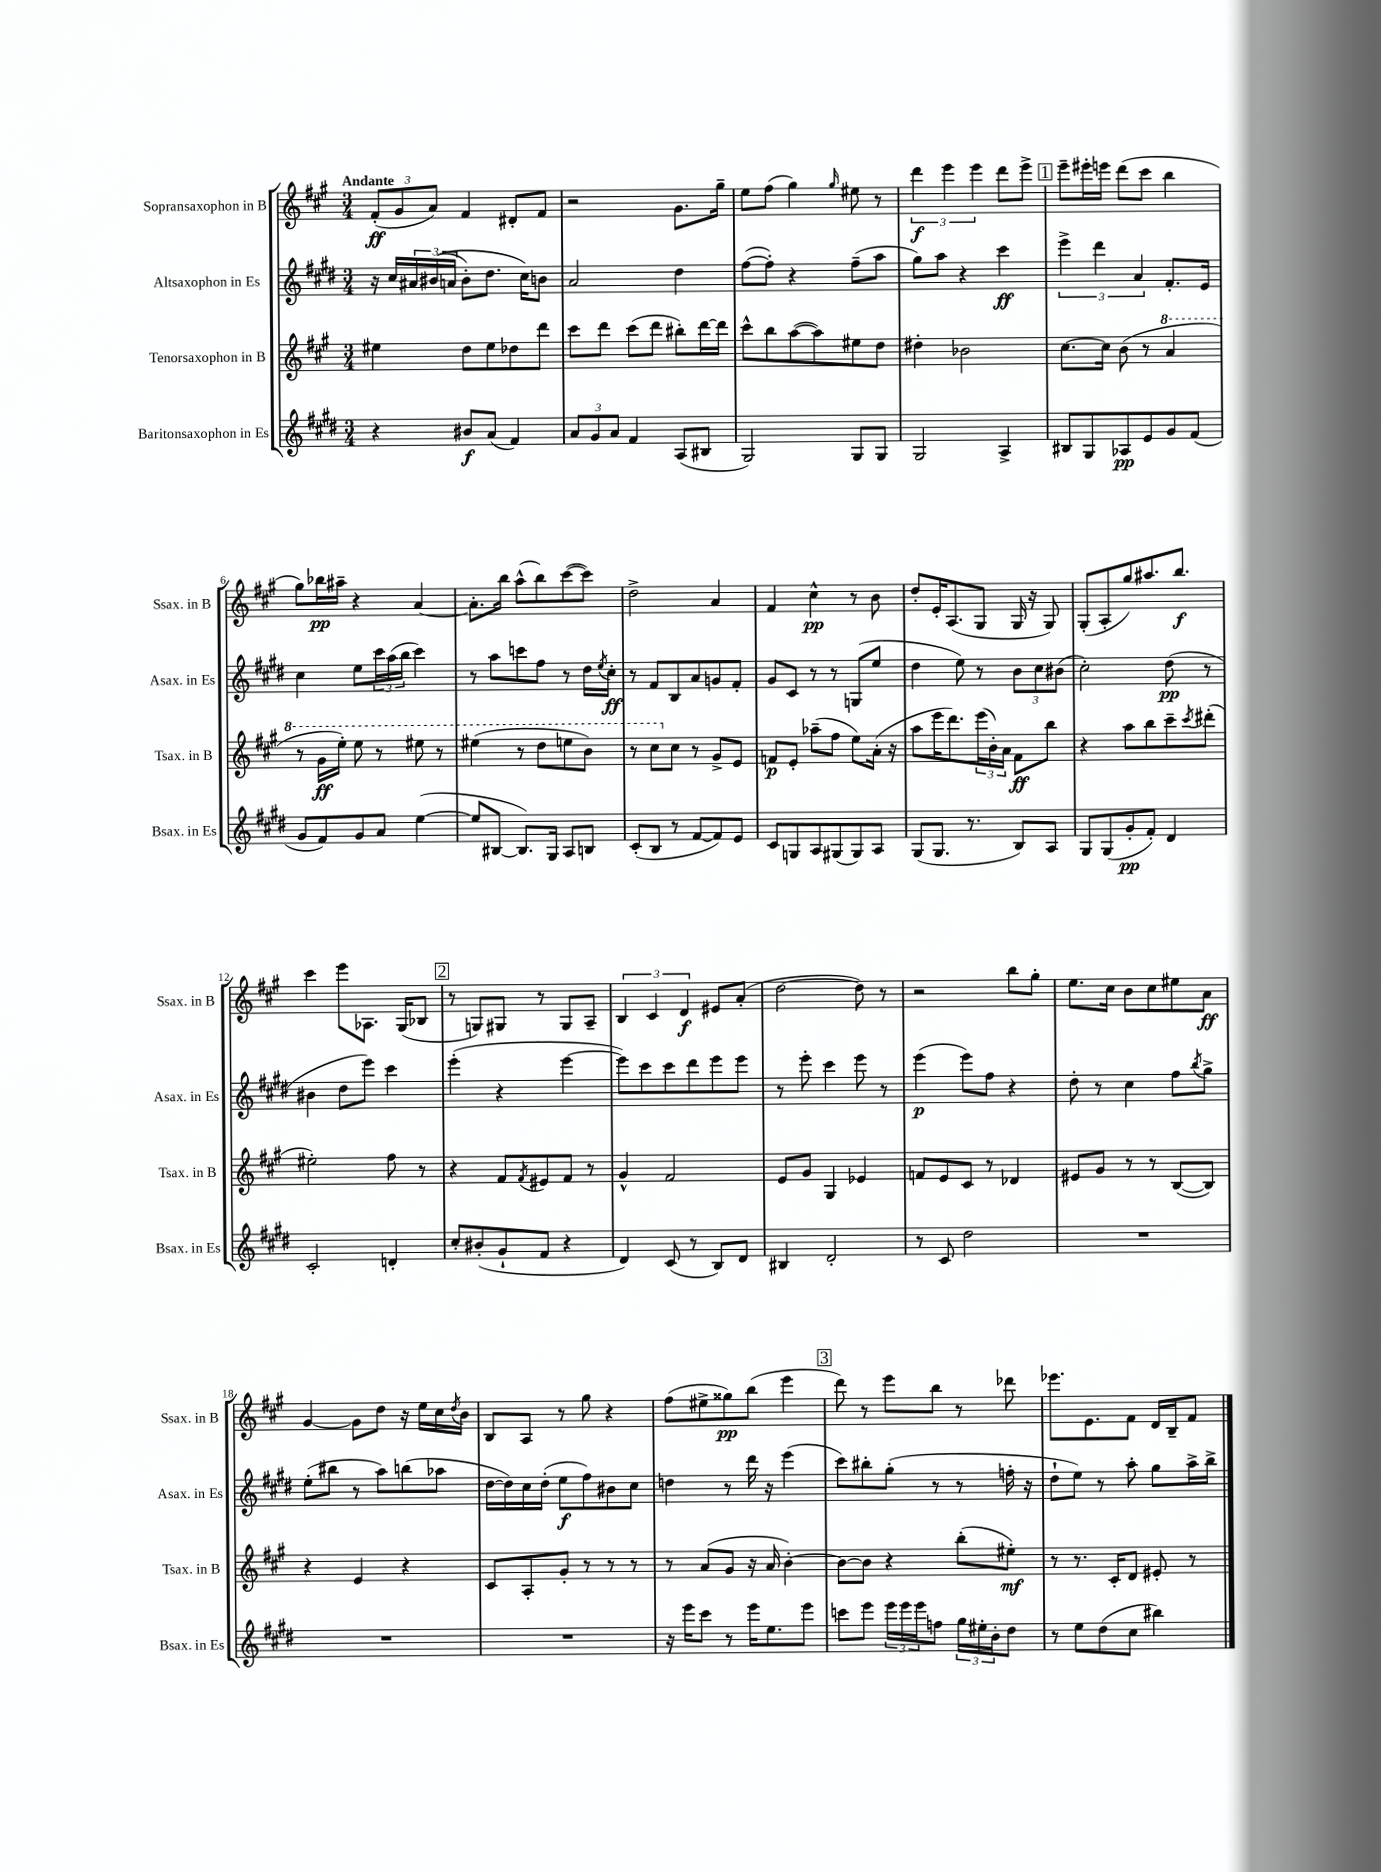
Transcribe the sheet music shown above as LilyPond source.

<<
\new StaffGroup <<
\new Staff = "s0" \with { instrumentName = "Sopransaxophon in B" shortInstrumentName = "Ssax. in B" } {
    \clef treble \key a \major \numericTimeSignature \time 3/4 \tempo "Andante"
    \tuplet 3/2 { fis'8-.\ff( gis'8 a'8) } fis'4 dis'8-. fis'8 |
    r2 gis'8. gis''16-- |
    e''8 fis''8( gis''4) \grace { gis''16 } eis''8 r8 |
    \tuplet 3/2 { d'''4\f e'''4 e'''4 } d'''8 e'''8-> |
    \mark \markup { \box "1" } e'''8-- eis'''16-. e'''16 d'''8( cis'''8 b''4 |
    gis''8) bes''16\pp ais''16-- r4 a'4~ |
    a'8.-. b''16 a''8-^( b''8) cis'''8~( cis'''8) |
    d''2-> a'4 |
    fis'4 cis''4-^\pp r8 b'8 |
    d''8-. e'16-. a8.( gis8 gis16 r16 gis8) |
    gis8-.( a8-. gis''8) ais''8. b''8.\f |
    cis'''4 e'''8 aes8. gis16( bes8 |
    \mark \markup { \box "2" } r8 g8) gis8 r8 gis8 a8-- |
    \tuplet 3/2 { b4 cis'4 d'4\f } eis'8 a'8-.( |
    d''2~ d''8) r8 |
    r2 b''8 gis''8-. |
    e''8. cis''16 b'8 cis''8 eis''8 a'8\ff |
    gis'4~ gis'8 d''8 r16 e''16 cis''16 \acciaccatura { d''8 } b'16 |
    b8 a8 r8 gis''8 r4 |
    fis''8( eis''8-> gisis''8\pp) b''8( e'''4 |
    \mark \markup { \box "3" } d'''8) r8 e'''8 b''8 r8 des'''8 |
    ees'''8. e'8. fis'8 d'16 b16-- fis'8 \bar "|." |
}
\new Staff = "s1" \with { instrumentName = "Altsaxophon in Es" shortInstrumentName = "Asax. in Es" } {
    \clef treble \key e \major \numericTimeSignature \time 3/4
    r16 cis''16 \tuplet 3/2 { ais'16 bis'16(\( a'16 } bis'8-.) dis''8. cis''16\) b'8 |
    a'2 dis''4 |
    fis''8~( fis''8-.) r4 fis''8--( a''8 |
    gis''8) a''8 r4 cis'''4\ff |
    \mark \markup { \box "1" } \tuplet 3/2 { e'''4-> dis'''4 a'4 } fis'8.-. e'16 |
    cis''4 e''8 \tuplet 3/2 { cis'''16 a''16( b''16 } cis'''4) |
    r8 a''8 c'''8 fis''8 r8 dis''16 \acciaccatura { e''8 } cis''16-.\ff |
    r8 fis'8 b8 a'8 g'8 fis'8-. |
    gis'8 cis'8 r8 r8 g8( e''8 |
    dis''4 e''8) r8 \tuplet 3/2 { b'8 cis''8 bis'8( } |
    cis''2-.) dis''8\pp( r8 |
    bis'4 dis''8 e'''8) cis'''4 |
    \mark \markup { \box "2" } e'''4-.( r4 e'''4~ |
    e'''8) cis'''8 cis'''8 dis'''8 e'''8 e'''8 |
    r8 e'''8-. cis'''4 e'''8 r8 |
    e'''4\p( e'''8) fis''8 r4 |
    dis''8-. r8 cis''4 fis''8 \acciaccatura { b''8 } gis''8-> |
    e''8-.( bis''8 r8 a''8) b''8( aes''8 |
    dis''16~ dis''16) cis''16 dis''16-.( e''8\f fis''8) bis'8 cis''8 |
    d''4 r8 dis'''16 r16 e'''4( |
    \mark \markup { \box "3" } cis'''8) bis''8-. gis''8-.( r8 r8 f''16-. r16 |
    dis''8-! e''8) r8 a''8-. gis''8 a''16-> b''16-> \bar "|." |
}
\new Staff = "s2" \with { instrumentName = "Tenorsaxophon in B" shortInstrumentName = "Tsax. in B" } {
    \clef treble \key a \major \numericTimeSignature \time 3/4
    eis''4 d''8 eis''8 des''8 d'''8 |
    cis'''8 d'''8 cis'''8( d'''8 bis''8-.) d'''16~ d'''16 |
    cis'''8-^ b''8 a''8~( a''8) eis''8 d''8 |
    dis''4-. bes'2 |
    \mark \markup { \box "1" } cis''8.~ cis''16 b'8( r8 \ottava #1 a''4 |
    r8 gis''16\ff e'''16-.) e'''8 r8 eis'''8 r8 |
    eis'''4( r8 d'''8 e'''8 b''8) |
    r8 cis'''8 \ottava #0 cis''8 r8 gis'8-> e'8 |
    f'8\p e'8-. aes''8--( fis''8 e''8) a'16-.( r16 |
    a''8 e'''16 d'''8.) \tuplet 3/2 { e'''16( b'16-.) a'16 } fis'8\ff b''8 |
    r4 a''8 b''8 cis'''8-- \acciaccatura { cis'''8 } dis'''8-.( |
    eis''2-.) fis''8 r8 |
    \mark \markup { \box "2" } r4 fis'8 \acciaccatura { fis'8 } eis'8 fis'8 r8 |
    gis'4-^ fis'2 |
    e'8 gis'8 gis4 ees'4 |
    f'8 e'8 cis'8 r8 des'4 |
    eis'8 gis'8 r8 r8 b8~( b8) |
    r4 e'4 r4 |
    cis'8 a8-. gis'8-. r8 r8 r8 |
    r8 a'8( gis'8 r16 a'16 b'4~-.) |
    \mark \markup { \box "3" } b'8~ b'8 r4 b''8-.( eis''8-.\mf) |
    r8 r8. cis'16-. d'8 eis'8-. r8 \bar "|." |
}
\new Staff = "s3" \with { instrumentName = "Baritonsaxophon in Es" shortInstrumentName = "Bsax. in Es" } {
    \clef treble \key e \major \numericTimeSignature \time 3/4
    r4 bis'8\f a'8( fis'4) |
    \tuplet 3/2 { a'8 gis'8 a'8 } fis'4 a8( bis8 |
    gis2) gis8 gis8 |
    gis2 a4-> |
    \mark \markup { \box "1" } bis8 gis8 aes8\pp e'8 gis'8 fis'8( |
    gis'8 fis'8) gis'8 a'8 e''4~( |
    e''8 bis8~ bis8.) gis16 a8 b8 |
    cis'8-.( b8 r8 fis'8~ fis'8) e'8 |
    cis'8 g8 a8 gis8( gis8) a8 |
    gis8( gis8. r8. b8) a8 |
    gis8 gis8( gis'8-.\pp fis'8-.) dis'4 |
    cis'2-. d'4-. |
    \mark \markup { \box "2" } cis''8-. bis'8-.( gis'8-! fis'8 r4 |
    dis'4) cis'8( r8 b8) dis'8 |
    bis4 dis'2-. |
    r8 cis'8 dis''2 |
    R2. |
    R2. |
    R2. |
    r16 e'''16 cis'''8 r8 e'''16 e''8. e'''8 |
    \mark \markup { \box "3" } c'''8 e'''8 \tuplet 3/2 { e'''16 e'''16 e'''16 } f''8 \tuplet 3/2 { gis''16 eis''16-. b'16-. } dis''8 |
    r8 e''8 dis''8( cis''8 bis''4) \bar "|." |
}
>>
>>
